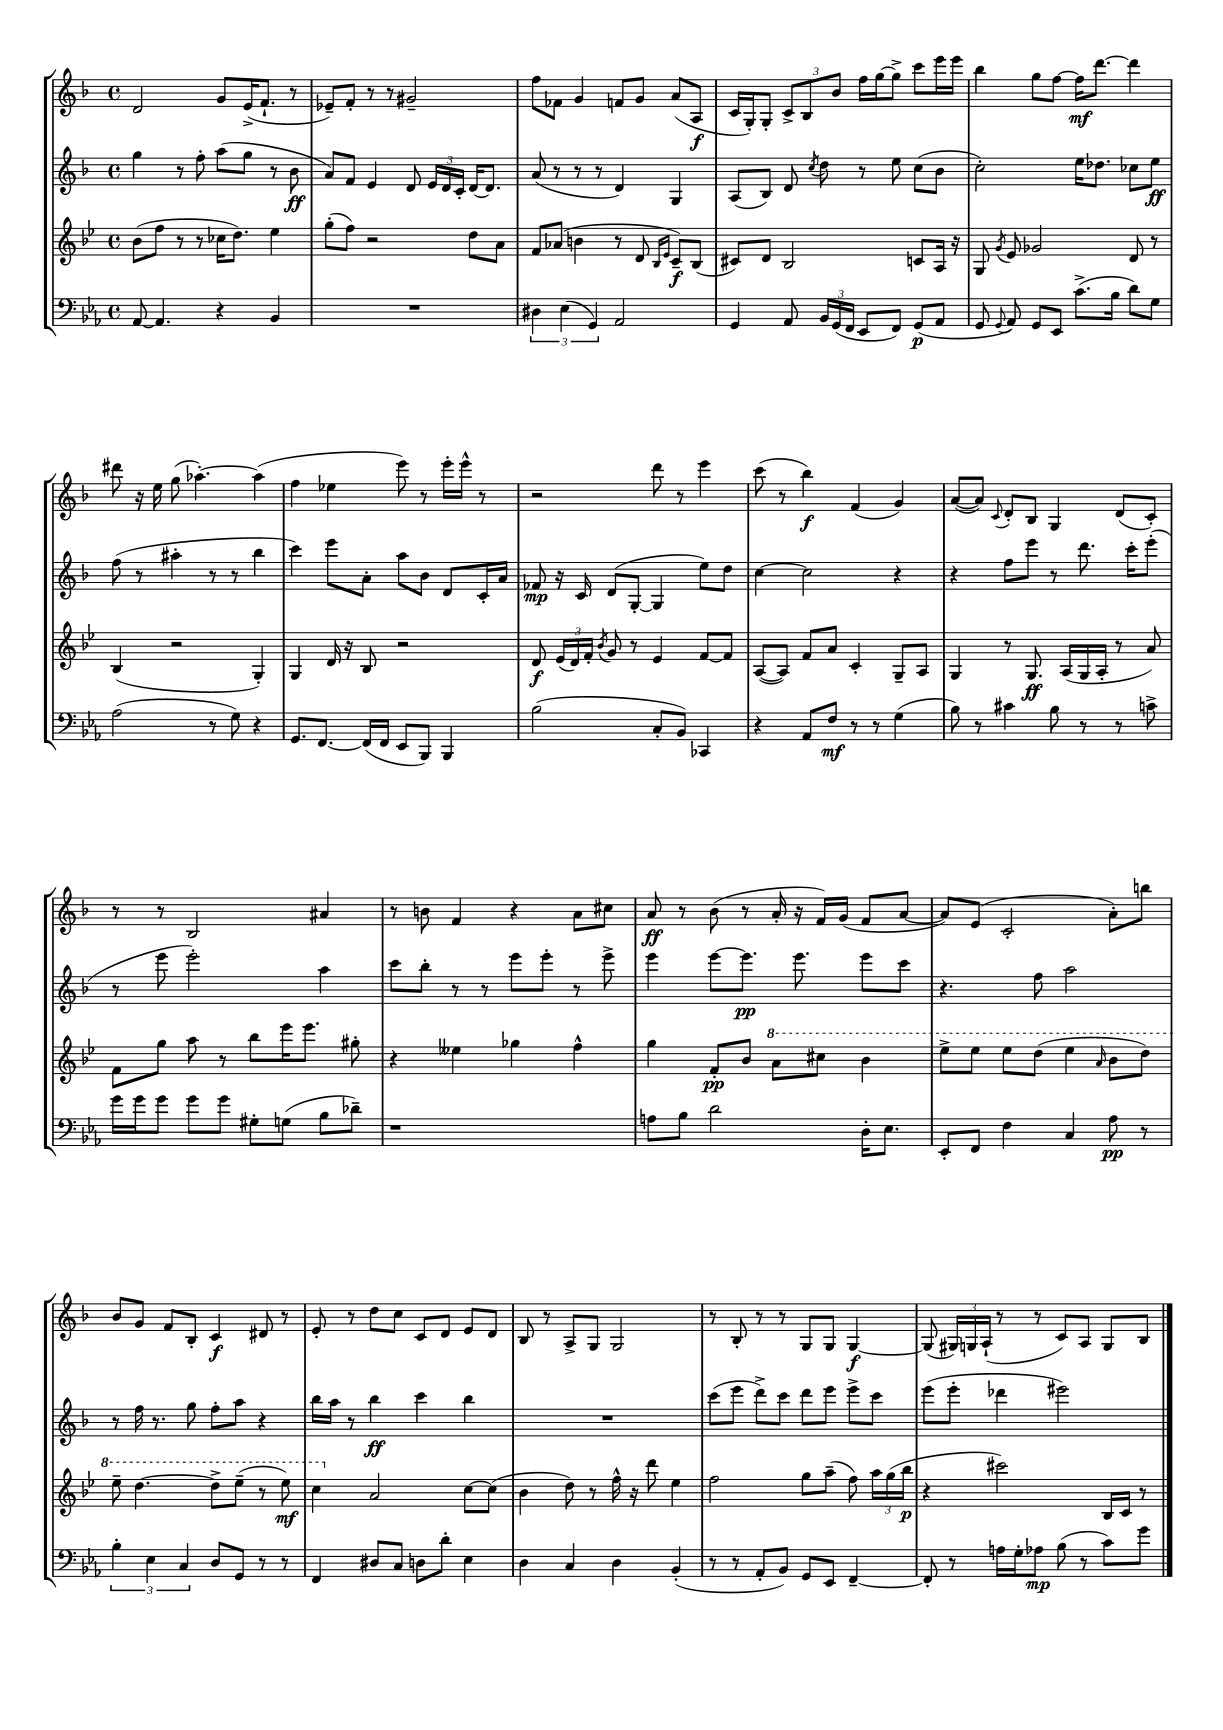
<<
\new StaffGroup <<
\new Staff = "s0" {
    \clef treble \key f \major \defaultTimeSignature \time 4/4
    \autoBeamOff d'2 g'8[ e'16->( f'8.]-! r8 |
    ees'8[--) f'8]-. r8 r8 gis'2-- |
    f''8[ fes'8] g'4 f'8[ g'8] a'8[( a8]\f |
    c'16[ g16-.) g8]-. \tuplet 3/2 { c'8[-> bes8 bes'8] } f''16[ g''16~ g''8]-> c'''8[ e'''16 e'''16] |
    bes''4 g''8[ f''8]~ f''16[\mf d'''8.]~ d'''4 |
    dis'''8 r16 e''16 g''8( aes''4.~-.) aes''4( |
    f''4 ees''4 e'''8) r8 e'''16[-. e'''16]-^ r8 |
    r2 d'''8 r8 e'''4 |
    c'''8( r8 bes''4\f) f'4( g'4) |
    a'8[~( a'8]) \appoggiatura { c'8 } d'8[-. bes8] g4 d'8[( c'8]-.) |
    r8 r8 bes2 ais'4 |
    r8 b'8 f'4 r4 a'8[ cis''8] |
    a'8\ff r8 bes'8( r8 a'16-. r16 f'16[) g'16]( f'8[ a'8]~ |
    a'8[) e'8]( c'2-. a'8[-.) b''8] |
    bes'8[ g'8] f'8[ bes8]-. c'4\f dis'8 r8 |
    e'8-. r8 d''8[ c''8] c'8[ d'8] e'8[ d'8] |
    bes8 r8 a8[-> g8] g2 |
    r8 bes8-. r8 r8 g8[ g8] g4~\f |
    g8( \tuplet 3/2 { gis16[) g16 a16]-!( } r8 r8 c'8[) a8] g8[ bes8] \bar "|." |
}
\new Staff = "s1" {
    \clef treble \key f \major \defaultTimeSignature \time 4/4
    \autoBeamOff g''4 r8 f''8-. a''8[( g''8] r8 bes'8\ff |
    a'8[) f'8] e'4 d'8 \tuplet 3/2 { e'16[ d'16 c'16]-. } d'16[~ d'8.] |
    a'8( r8 r8 r8 d'4) g4 |
    a8[( bes8]) d'8 \acciaccatura { c''8 } d''8 r8 e''8 c''8[( bes'8] |
    c''2-.) e''16[ des''8.] ces''8[ e''8]\ff |
    f''8( r8 ais''4-. r8 r8 bes''4 |
    c'''4) e'''8[ a'8]-. a''8[ bes'8] d'8[ c'16-. a'16] |
    fes'8\mp r16 c'16 d'8[( g8]~-. g4 e''8[) d''8] |
    c''4~ c''2 r4 |
    r4 f''8[ e'''8] r8 d'''8. c'''16[-. e'''8]-.( |
    r8 e'''8 e'''2-.) a''4 |
    c'''8[ bes''8]-. r8 r8 e'''8[ e'''8]-. r8 e'''8-> |
    e'''4 e'''8[~ e'''8.]\pp e'''8. e'''8[ c'''8] |
    r4. f''8 a''2 |
    r8 f''16 r8. g''8 f''8[-. a''8] r4 |
    bes''16[ a''16] r8 bes''4\ff c'''4 bes''4 |
    R1 |
    c'''8[( e'''8] d'''8[->) c'''8] d'''8[ e'''8] e'''8[-> c'''8] |
    e'''8[( e'''8]-. des'''4 eis'''2) \bar "|." |
}
\new Staff = "s2" {
    \clef treble \key bes \major \defaultTimeSignature \time 4/4
    \autoBeamOff bes'8[( f''8] r8 r8 ces''16[ d''8.]) ees''4 |
    g''8[-.( f''8]) r2 d''8[ a'8] |
    f'8[ aes'8]( b'4 r8 d'8 \grace { bes16[ ees'16] } c'8[--\f) bes8]( |
    cis'8[) d'8] bes2 c'8[ a16] r16 |
    g8 \acciaccatura { g'8 } ees'8 ges'2 d'8 r8 |
    bes4( r2 g4-.) |
    g4 d'16 r16 bes8 r2 |
    d'8\f \tuplet 3/2 { ees'16[( d'16) f'16]-. } \acciaccatura { bes'8 } g'8 r8 ees'4 f'8[~ f'8] |
    a8[~( a8]) f'8[ a'8] c'4-. g8[-- a8] |
    g4 r8 g8.\ff a16[( g16 a16]-. r8 a'8) |
    f'8[ g''8] a''8 r8 bes''8[ ees'''16 ees'''8.] gis''8-. |
    r4 eeses''4 ges''4 f''4-^ |
    g''4 f'8[-.\pp bes'8] \ottava #1 a''8[ cis'''8] bes''4 |
    ees'''8[-> ees'''8] ees'''8[ d'''8]( ees'''4 \grace { a''16 } bes''8[ d'''8]) |
    ees'''8-- d'''4.~ d'''8[-> ees'''8]--( r8 ees'''8\mf) |
    c'''4 \ottava #0 a'2 c''8[~ c''8]( |
    bes'4 d''8) r8 f''16-^ r16 d'''8 ees''4 |
    f''2 g''8[ a''8]--( f''8) \tuplet 3/2 { a''16[ g''16( bes''16]\p } |
    r4 cis'''2) bes16[ c'16] r8 \bar "|." |
}
\new Staff = "s3" {
    \clef bass \key ees \major \defaultTimeSignature \time 4/4
    \autoBeamOff aes,8~ aes,4. r4 bes,4 |
    R1 |
    \tuplet 3/2 { dis4 ees4( g,4) } aes,2 |
    g,4 aes,8 \tuplet 3/2 { bes,16[ g,16( f,16] } ees,8[ f,8]) g,8[\p( aes,8] |
    g,8 \appoggiatura { g,8 } aes,8) g,8[ ees,8] c'8.[->( bes16] d'8[) g8] |
    aes2( r8 g8) r4 |
    g,8.[ f,8.]~ f,16[( f,16] ees,8[ bes,,8]) bes,,4 |
    bes2( c8[-. bes,8]) ces,4 |
    r4 aes,8[ f8]\mf r8 r8 g4( |
    bes8) r8 cis'4 bes8 r8 r8 c'8-> |
    g'16[ g'16 g'8] g'8[ g'8] gis8[-. g8]( bes8[ des'8]--) |
    r1 |
    a8[ bes8] d'2 d16[-. ees8.] |
    ees,8[-. f,8] f4 c4 aes8\pp r8 |
    \tuplet 3/2 { bes4-. ees4 c4 } d8[ g,8] r8 r8 |
    f,4 dis8[ c8] d8[ d'8]-. ees4 |
    d4 c4 d4 bes,4-.( |
    r8 r8 aes,8[-. bes,8]) g,8[ ees,8] f,4~-- |
    f,8-. r8 a16[ g16-. aes8]\mp bes8( r8 c'8[) g'8] \bar "|." |
}
>>
>>
\layout { \context { \Score \remove "Bar_number_engraver" } }
